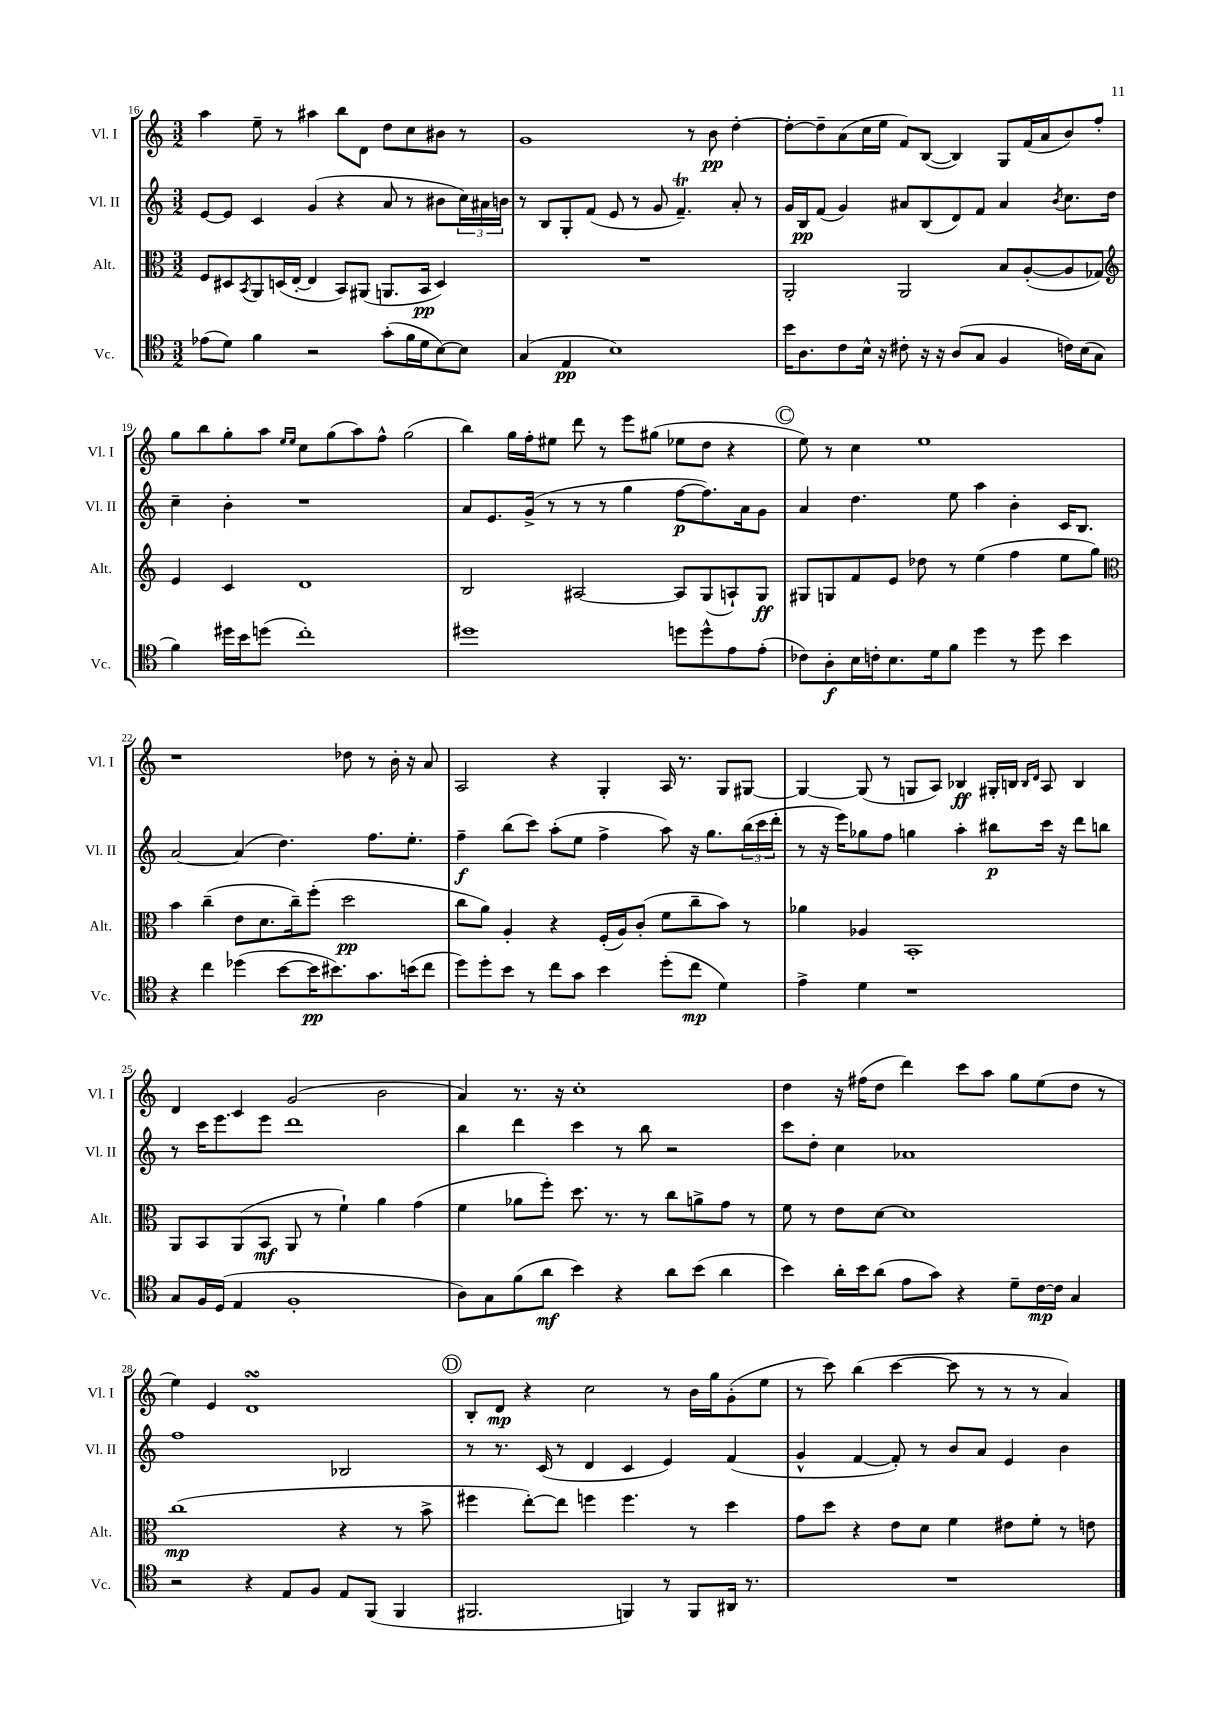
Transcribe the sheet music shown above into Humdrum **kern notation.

**kern	**dynam	**kern	**dynam	**kern	**dynam	**kern	**dynam
*part4	*part4	*part3	*part3	*part2	*part2	*part1	*part1
*staff4	*staff4	*staff3	*staff3	*staff2	*staff2	*staff1	*staff1
*I"Vc.	*	*I"Alt.	*	*I"Vl. II	*	*I"Vl. I	*
*I'Vc.	*	*I'Alt.	*	*I'Vl. II	*	*I'Vl. I	*
*clefC4	*	*clefC3	*	*clefG2	*	*clefG2	*
*k[]	*	*k[]	*	*k[]	*	*k[]	*
*M3/2	*	*M3/2	*	*M3/2	*	*M3/2	*
=16	=16	=16	=16	=16	=16	=16	=16
(8e-X\L	.	8F/L	.	[8e/L	.	4aa\	.
8d\J)	.	8D#X/	.	8e/J]	.	.	.
.	.	8qBB/	.	.	.	.	.
4f\	.	8AA/	.	4c/	.	8ee~\	.
.	.	(16Dn/L	.	.	.	8r	.
.	.	[16E'/JJ	.	.	.	.	.
2r	.	4E/]	.	(4g/	.	4aa#X\	.
.	.	8BB/L)	.	4r	.	8bb\L	.
.	.	(8AA#X/J	.	.	.	8d\J	.
(8g'\L	.	8.AAn/L	.	8a/	.	8dd\L	.
16f\L	.	.	.	8r	.	8cc\	.
16d\J	.	16BB/Jk	pp	.	.	.	.
[8B\)	.	4D/)	.	8b#X\L	.	8b#X\J	.
8B\J]	.	.	.	24cc\L)	.	8r	.
.	.	.	.	24a#X\	.	.	.
.	.	.	.	24bn\JJ	.	.	.
=17	=17	=17	=17	=17	=17	=17	=17
(4G/	.	1.r	.	8r	.	1g	.
.	.	.	.	8B/L	.	.	.
4E/	pp	.	.	8G'/	.	.	.
.	.	.	.	(8f/J	.	.	.
1B)	.	.	.	8e/	.	.	.
.	.	.	.	8r	.	.	.
.	.	.	.	8g/	.	.	.
.	.	.	.	4.fT~/)	.	.	.
.	.	.	.	.	.	8r	.
.	.	.	.	.	.	8b\	pp
.	.	.	.	8a'/	.	[4dd'\	.
.	.	.	.	8r	.	.	.
=18	=18	=18	=18	=18	=18	=18	=18
16b\KL	.	2AA'/	.	16g/LL	.	8dd'\L_	.
8.A\	.	.	.	16B/J	pp	.	.
.	.	.	.	(8f/J	.	8dd~\]	.
8c\	.	.	.	4g/)	.	(8a\	.
16B^^\Jk	.	.	.	.	.	16cc\L	.
16r	.	.	.	.	.	16ee\JJ	.
8c#X'\	.	2AA/	.	8a#X/L	.	8f/L)	.
16r	.	.	.	(8B/	.	([8B/J	.
16r	.	.	.	.	.	.	.
(8A/L	.	.	.	8d/)	.	4B/])	.
8G/J	.	.	.	8f/J	.	.	.
4F/	.	8B/L	.	4a#/	.	8G/L	.
.	.	([8A'/	.	.	.	(16f/L	.
.	.	.	.	.	.	16a/J	.
.	.	.	.	8qb/	.	.	.
16cn\LL)	.	8A/]	.	8.cc\L	.	8b/)	.
(16B\J	.	.	.	.	.	.	.
8G\J	.	8G-X/J)	.	.	.	8ff'/J	.
.	.	.	.	16dd\Jk	.	.	.
!!LO:LB:g=z
=19	=19	=19	=19	=19	=19	=19	=19
*	*	*clefG2	*	*	*	*	*
4f\)	.	4e/	.	4cc~\	.	8gg\L	.
.	.	.	.	.	.	8bb\	.
16dd#X\LL	.	4c/	.	4b'\	.	8gg'\	.
16b\J	.	.	.	.	.	.	.
(8ddn\J	.	.	.	.	.	8aa\J	.
.	.	.	.	.	.	16qqee/LL	.
.	.	.	.	.	.	16qqee/JJ	.
1cc')	.	1d	.	1r	.	8cc\L	.
.	.	.	.	.	.	(8gg\	.
.	.	.	.	.	.	8aa\)	.
.	.	.	.	.	.	8ff^^\J	.
.	.	.	.	.	.	(2gg\	.
=20	=20	=20	=20	=20	=20	=20	=20
1dd#X	.	2B/	.	8a/L	.	4bb\)	.
.	.	.	.	8.e/	.	.	.
.	.	.	.	.	.	16gg\LL	.
.	.	.	.	(16g^/Jk	.	16ff'\J	.
.	.	.	.	8r	.	8ee#X\J	.
.	.	[2A#X/	.	8r	.	8ddd\	.
.	.	.	.	8r	.	8r	.
.	.	.	.	4gg\	.	8eee\L	.
.	.	.	.	.	.	(8gg#X\J	.
8ddn\L	.	8A#/L]	.	[8ff\L	p	8ee-X\L	.
8dd^^\	.	(8G/	.	8.ff\])	.	8dd\J	.
8e\	.	8An`/)	.	.	.	4r	.
.	.	.	.	16a\k	.	.	.
(8e'\J	.	8G/J	ff	8g\J	.	.	.
!!LO:REH:place=s1:t=C
=21	=21	=21	=21	=21	=21	=21	=21
8c-X\L)	.	8G#X/L	.	4a/	.	8ee\)	.
8A'\	f	8Gn/	.	.	.	8r	.
16B\L	.	8f/	.	4.dd\	.	4cc\	.
16cn'\J	.	.	.	.	.	.	.
8.B\	.	8e/J	.	.	.	.	.
.	.	8dd-X\	.	.	.	1ee	.
16d\k	.	.	.	.	.	.	.
8f\J	.	8r	.	8ee\	.	.	.
4dd\	.	(4ee\	.	4aa\	.	.	.
8r	.	4ff\	.	4b'\	.	.	.
8dd\	.	.	.	.	.	.	.
4b\	.	8ee\L	.	16c/KL	.	.	.
.	.	.	.	8.B/J	.	.	.
.	.	8gg\J)	.	.	.	.	.
!!LO:LB:g=z
=22	=22	=22	=22	=22	=22	=22	=22
*	*	*clefC3	*	*	*	*	*
4r	.	4b\	.	[2a/	.	1r	.
4cc\	.	(4cc~\	.	.	.	.	.
(4dd-X\	.	8e\L	.	(4a/]	.	.	.
.	.	8.d\	.	.	.	.	.
[8b\L	.	.	.	4.dd\)	.	.	.
.	.	16cc~\k)	.	.	.	.	.
16b\K]	pp	(8ff'\J	.	.	.	.	.
8.b#X\)	.	.	.	.	.	.	.
.	.	2dd\	pp	.	.	8dd-X\	.
8.g\	.	.	.	8.ff\L	.	8r	.
.	.	.	.	.	.	16b'\	.
(16bn\k	.	.	.	8.ee'\J	.	16r	.
8cc\J	.	.	.	.	.	8a/	.
=23	=23	=23	=23	=23	=23	=23	=23
8dd\L)	.	8cc\L	.	4ff~\	f	2A/	.
8dd'\	.	8a\J)	.	.	.	.	.
8b\J	.	4A'/	.	(8bb\L	.	.	.
8r	.	.	.	8ccc\J)	.	.	.
8cc\L	.	4r	.	(8aa'\L	.	4r	.
8g\J	.	.	.	8ee\J	.	.	.
4b\	.	(16F'/LL	.	4ff^\	.	4G'/	.
.	.	16A/J)	.	.	.	.	.
.	.	(8c'/J	.	.	.	.	.
(8dd'\L	.	8f\L	.	8aa\)	.	16A/	.
.	.	.	.	.	.	8.r	.
8cc\J	mp	8cc~\	.	16r	.	.	.
.	.	.	.	8.gg\L	.	.	.
4d\)	.	8b\J)	.	.	.	8G/L	.
.	.	8r	.	(24bb\L	.	[8G#X/J	.
.	.	.	.	24ccc\	.	.	.
.	.	.	.	24ddd'\JJ	.	.	.
=24	=24	=24	=24	=24	=24	=24	=24
4e^\	.	4a-X\	.	8r	.	4G#/_	.
.	.	.	.	16r	.	.	.
.	.	.	.	16eee\KL)	.	.	.
4d\	.	4A-X/	.	8gg-X\	.	(8G#/]	.
.	.	.	.	8ff\J	.	8r	.
1r	.	1BB'	.	4ggn\	.	8Gn/L	.
.	.	.	.	.	.	8A/J)	.
.	.	.	.	4aa'\	.	4B-X/	ff
.	.	.	.	8bb#X\L	p	16G#X'/LL	.
.	.	.	.	.	.	16Bn/JJ	.
.	.	.	.	.	.	16qqB/LL	.
.	.	.	.	.	.	16qqd/JJ	.
.	.	.	.	16ccc\Jk	.	8A/	.
.	.	.	.	16r	.	.	.
.	.	.	.	8ddd\L	.	4B/	.
.	.	.	.	8bbn\J	.	.	.
!!LO:LB:g=z
=25	=25	=25	=25	=25	=25	=25	=25
8G/L	.	8AA/L	.	8r	.	4d/	.
16F/L	.	8BB/	.	16ccc\KL	.	.	.
(16D/JJ	.	.	.	8.eee\	.	.	.
4E/	.	(8AA/	.	.	.	4c/	.
.	.	8BB/J	mf	8eee\J	.	.	.
1F'	.	8AA/	.	1ddd	.	(2g/	.
.	.	8r	.	.	.	.	.
.	.	4f`\)	.	.	.	.	.
.	.	4a\	.	.	.	2b\	.
.	.	(4g\	.	.	.	.	.
=26	=26	=26	=26	=26	=26	=26	=26
8A\L)	.	4f\	.	4bb\	.	4a/)	.
8G\	.	.	.	.	.	.	.
(8f\	.	8a-X\L	.	4ddd\	.	8.r	.
8a\J	mf	8ff'\J)	.	.	.	.	.
.	.	.	.	.	.	16r	.
4b\)	.	8.dd\	.	4ccc\	.	1cc'	.
.	.	8.r	.	.	.	.	.
4r	.	.	.	8r	.	.	.
.	.	8r	.	8bb\	.	.	.
8a\L	.	8cc\L	.	2r	.	.	.
(8b\J	.	8an^\	.	.	.	.	.
4a\	.	8g\J	.	.	.	.	.
.	.	8r	.	.	.	.	.
=27	=27	=27	=27	=27	=27	=27	=27
4b\)	.	8f\	.	8ccc\L	.	4dd\	.
.	.	8r	.	8dd'\J	.	.	.
16a'\LL	.	8e\L	.	4cc\	.	16r	.
16b\J	.	.	.	.	.	(16ff#X\KL	.
(8a\J	.	[8d\J	.	.	.	8dd\J	.
8e\L	.	1d]	.	1a-X	.	4ddd\)	.
8g\J)	.	.	.	.	.	.	.
4r	.	.	.	.	.	8ccc\L	.
.	.	.	.	.	.	8aa\J	.
8d~\L	.	.	.	.	.	8gg\L	.
[16c\L	mp	.	.	.	.	(8ee\	.
16c\JJ]	.	.	.	.	.	.	.
4G/	.	.	.	.	.	8dd\J	.
.	.	.	.	.	.	8r	.
!!LO:LB:g=z
=28	=28	=28	=28	=28	=28	=28	=28
2r	.	(1cc	mp	1ff	.	4ee\)	.
.	.	.	.	.	.	4e/	.
4r	.	.	.	.	.	1dsSSS	.
8E/L	.	.	.	.	.	.	.
8F/J	.	.	.	.	.	.	.
8E/L	.	4r	.	2B-X/	.	.	.
(8FF/J	.	.	.	.	.	.	.
4FF/	.	8r	.	.	.	.	.
.	.	8b^\	.	.	.	.	.
!!LO:REH:place=s1:t=D
=29	=29	=29	=29	=29	=29	=29	=29
2.FF#X/	.	4ff#X\	.	8r	.	8B'/L	.
.	.	.	.	8.r	.	8d/J	mp
.	.	[8ee'\L)	.	.	.	4r	.
.	.	.	.	(16c/	.	.	.
.	.	8ee\J]	.	8r	.	.	.
.	.	4ffn\	.	4d/	.	2cc\	.
4FFn/)	.	4.ff\	.	4c/	.	.	.
8r	.	.	.	4e/)	.	8r	.
8FF/L	.	8r	.	.	.	16b\LL	.
.	.	.	.	.	.	16gg\J	.
16AA#X/Jk	.	4dd\	.	(4f/	.	(8g'\	.
8.r	.	.	.	.	.	.	.
.	.	.	.	.	.	8ee\J	.
=30	=30	=30	=30	=30	=30	=30	=30
1.r	.	8g\L	.	4g^^/	.	8r	.
.	.	8dd\J	.	.	.	8ccc\)	.
.	.	4r	.	[4f/	.	(4bb\	.
.	.	8e\L	.	8f'/])	.	[4ccc\	.
.	.	8d\J	.	8r	.	.	.
.	.	4f\	.	8b/L	.	8ccc\]	.
.	.	.	.	8a/J	.	8r	.
.	.	8e#X\L	.	4e/	.	8r	.
.	.	8f'\J	.	.	.	8r	.
.	.	8r	.	4b\	.	4a/)	.
.	.	8en\	.	.	.	.	.
==	==	==	==	==	==	==	==
*-	*-	*-	*-	*-	*-	*-	*-
